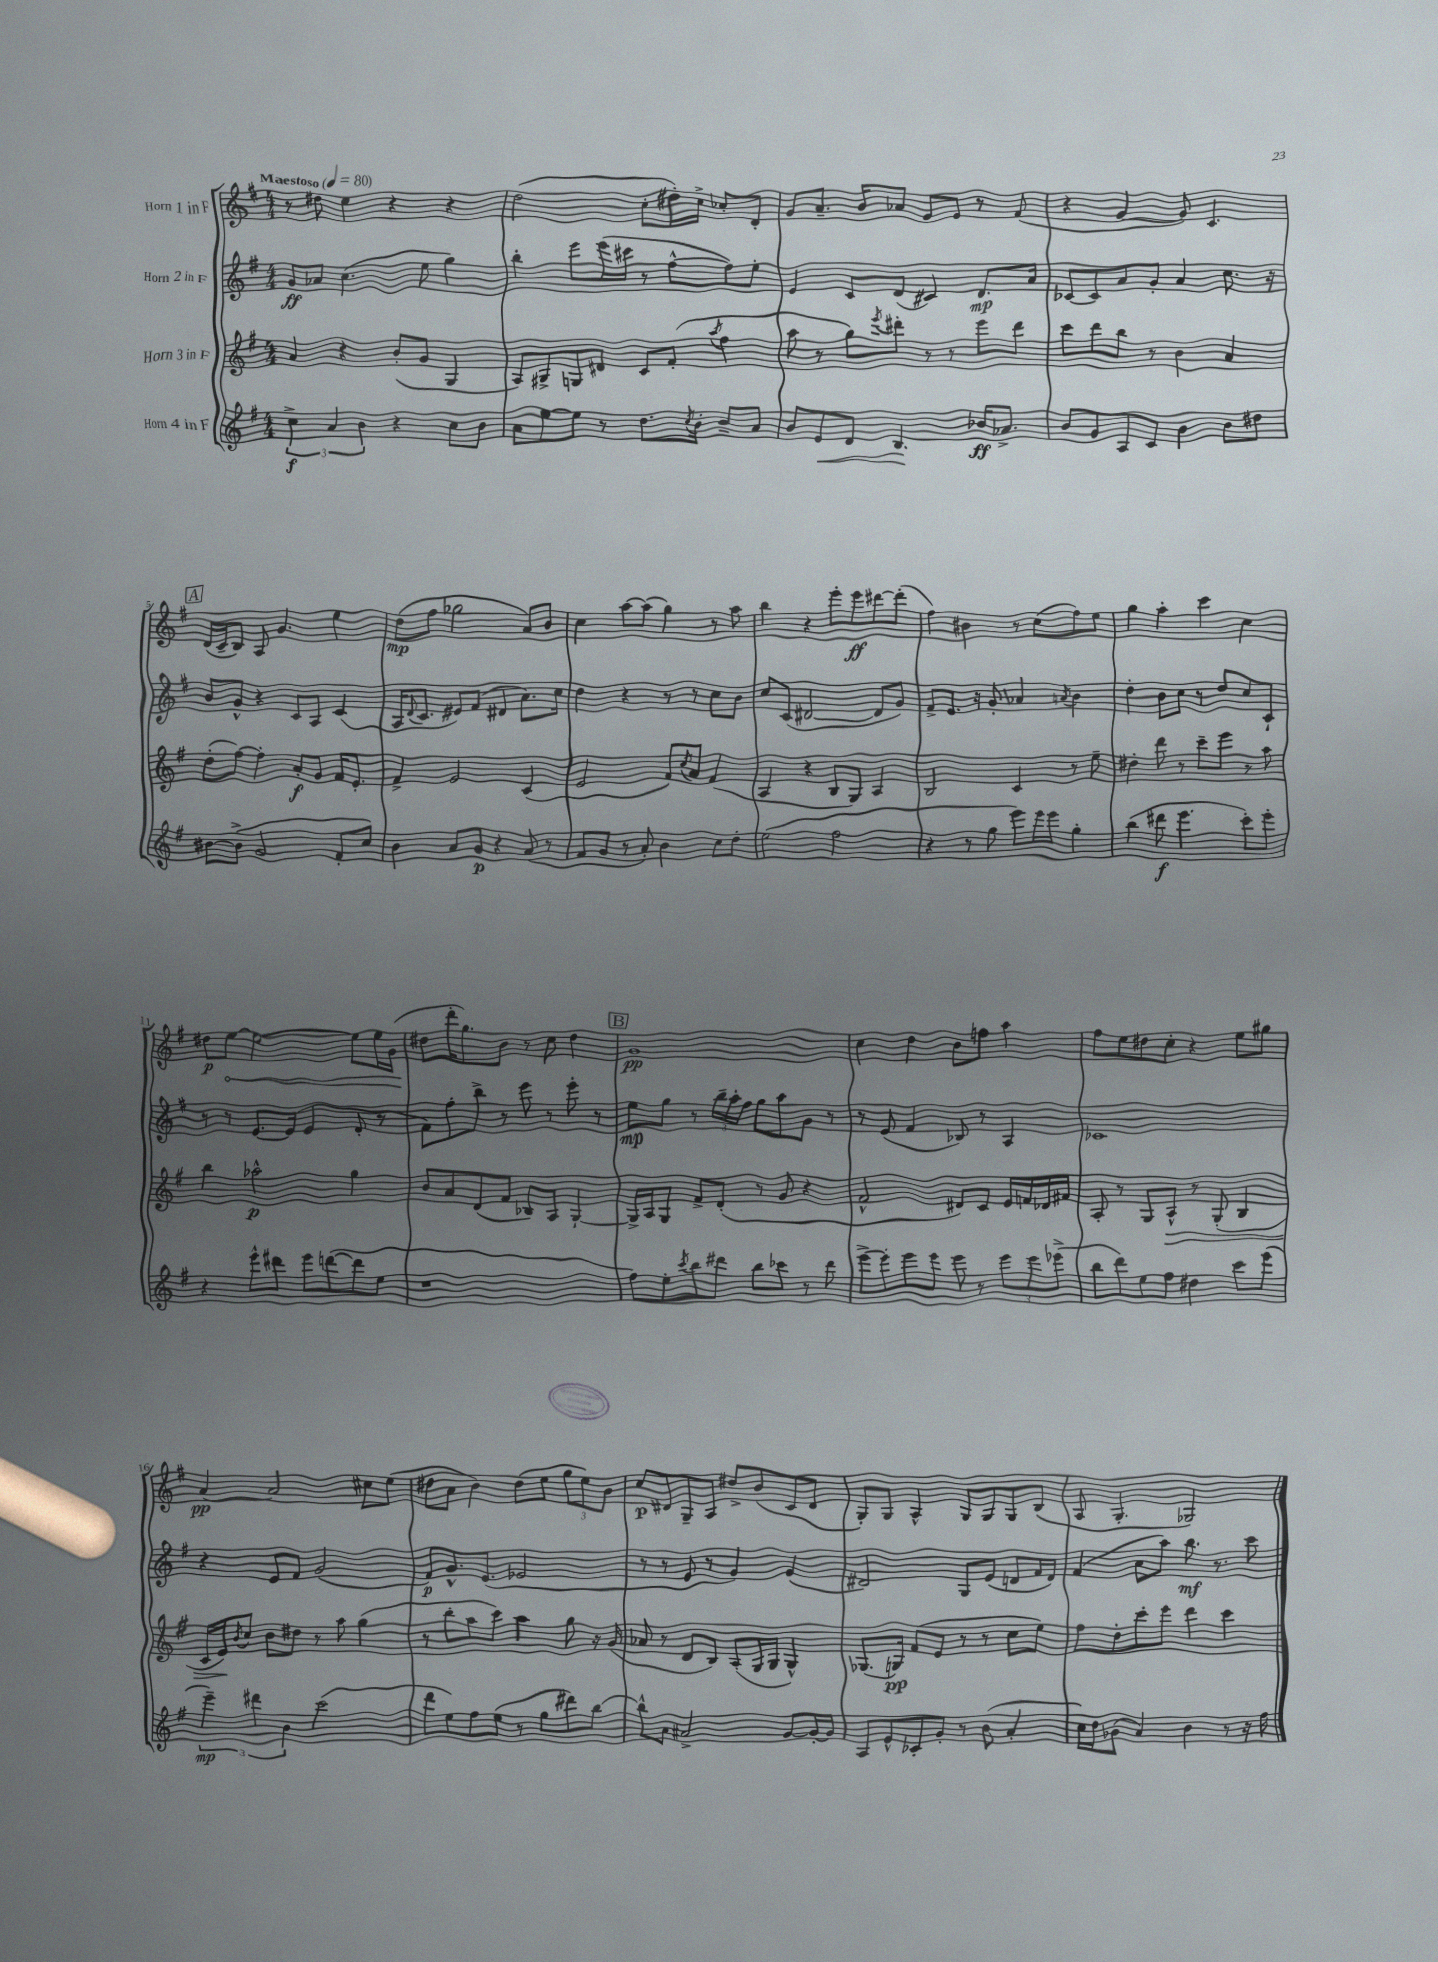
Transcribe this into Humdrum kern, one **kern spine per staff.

**kern	**dynam	**kern	**dynam	**kern	**dynam	**kern	**dynam
*part4	*part4	*part3	*part3	*part2	*part2	*part1	*part1
*staff4	*staff4	*staff3	*staff3	*staff2	*staff2	*staff1	*staff1
*I"Horn 4 in F	*	*I"Horn 3 in F	*	*I"Horn 2 in F	*	*I"Horn 1 in F	*
*clefG2	*	*clefG2	*	*clefG2	*	*clefG2	*
*k[f#]	*	*k[f#]	*	*k[f#]	*	*k[f#]	*
*M4/4	*	*M4/4	*	*M4/4	*	*M4/4	*
*MM80	*	*MM80	*	*MM80	*	*MM80	*
=1	=1	=1	=1	=1	=1	=1	=1
!	!	!	!	!	!	!LO:TX:a:B:t=Maestoso	!
6cc^\	f	4a/	.	8g/L	ff	8r	.
.	.	.	.	8a-X/J	.	8dd#X\	.
6a/	.	.	.	.	.	.	.
.	.	4r	.	(4.cc\	.	4ee\	.
6b\	.	.	.	.	.	.	.
4r	.	(8b'/L	.	.	.	4r	.
.	.	8g/J	.	8ee\	.	.	.
8cc\L	.	4G/	.	4gg\)	.	4r	.
8b\J	.	.	.	.	.	.	.
=2	=2	=2	=2	=2	=2	=2	=2
8a\L	.	8A/L)	.	4bb'\	.	(2dd\	.
[8ee\	.	8G#X^/	.	.	.	.	.
8ee\J]	.	8Gn/	.	8eee\L	.	.	.
8r	.	8d#X/J	.	(16eee\L	.	.	.
.	.	.	.	16ccc#X\JJ	.	.	.
8.dd\L	.	8c/L	.	8r	.	8cc'\L	.
.	.	(8f#'/J	.	[8ff#^^\L	.	16dd#X'\L)	.
8qcc/	.	.	.	.	.	.	.
16b'\Jk	.	.	.	.	.	16cc^\JJ	.
.	.	8qaa/	.	.	.	.	.
8b~/L	.	4ff#\	.	8ff#\])	.	8cc-X'/L	.
8a/J	.	.	.	8ee'\J	.	8d'/J	.
=3	=3	=3	=3	=3	=3	=3	=3
8b/L	.	8aa\	.	4e/	.	8g/L	.
!	!LO:HP:b	!	!	!	!	!	!
8e/	<	8r	.	.	.	8.a~/J	.
8d/J	.	8gg\L)	.	8c/L	.	.	.
.	.	.	.	.	.	16b/KL	.
.	.	8qeee/	.	.	.	.	.
4.B/	.	8ddd#X'\J	.	(8d/J	.	8a-X/J	.
.	.	8r	.	4c#X/)	.	8g/L	.
.	.	8r	.	.	.	8e/J	.
16b-X/KL	[ ff	8eee\L	.	8.d/L	mp	8r	.
8.a-X^/J	.	.	.	.	.	.	.
.	.	8ddd#\J	.	.	.	(8f#/	.
.	.	.	.	16a/Jk	.	.	.
=4	=4	=4	=4	=4	=4	=4	=4
8b/L	.	8ccc\L	.	[8c-X/L	.	4r	.
8g/	.	8ddd\	.	8c-/]	.	.	.
8A/	.	8bb\J	.	8a/	.	[4g/	.
8c/J	.	8r	.	8g'/J	.	.	.
4b\	.	4b\	.	4a/	.	8g/])	.
.	.	.	.	.	.	4.c/	.
8b\L	.	4a/	.	8.cc\	.	.	.
8dd#X\J	.	.	.	.	.	.	.
.	.	.	.	16r	.	.	.
!!LO:LB:g=z
!!LO:REH:place=s1:t=A
=5	=5	=5	=5	=5	=5	=5	=5
[8b#X\L	.	(8dd'\L	.	8b/L	.	(16d/LL	.
.	.	.	.	.	.	16c~/J	.
(8b#^\J]	.	[8ff#\J)	.	8g^^/J	.	8B/J)	.
2g/	.	4ff#'\]	.	4r	.	8A/	.
.	.	.	.	.	.	4.g/	.
.	.	8a'/L	f	8c/L	.	.	.
.	.	8g/J	.	8A/J	.	.	.
8f#'/L	.	16f#/KL	.	(4c/	.	4ee\	.
.	.	8.e'/J	.	.	.	.	.
8cc/J)	.	.	.	.	.	.	.
=6	=6	=6	=6	=6	=6	=6	=6
4b\	.	4f#^/	.	16A/KL	.	(8dd\L	mp
.	.	.	.	8qqd/	.	.	.
.	.	.	.	8.c/J	.	.	.
.	.	.	.	.	.	8ff#\J	.
8a/L	.	2e/	.	8e#X/L)	.	2gg-X\	.
8g/J	p	.	.	(8f#/J	.	.	.
4r	.	.	.	4d#X/	.	.	.
(8a/	.	(4c/	.	8.a\L)	.	8a/L)	.
8r	.	.	.	.	.	8b/J	.
.	.	.	.	16cc\Jk	.	.	.
=7	=7	=7	=7	=7	=7	=7	=7
8f#/L	.	2e/	.	4dd\	.	4cc\	.
8g/J	.	.	.	.	.	.	.
8r	.	.	.	4r	.	[8aa\L	.
8a'/)	.	.	.	.	.	(8aa\J]	.
4b\	.	8f#/L)	.	8r	.	4gg\)	.
.	.	8qcc/	.	.	.	.	.
.	.	8a/J	.	8r	.	.	.
8cc\L	.	(4f#/	.	8cc\L	.	8r	.
8dd'\J	.	.	.	8b\J	.	8aa\	.
=8	=8	=8	=8	=8	=8	=8	=8
(2ee\	.	4A/	.	8cc/L	.	4bb\	.
.	.	.	.	(8c/J	.	.	.
.	.	4r	.	[2d#X/	.	4r	.
2ff#\	.	8B/L	.	.	.	8eee'\L	.
.	.	8G/J)	.	.	.	8eee\	ff
.	.	4A/	.	8d#/L]	.	[8ddd#X\	.
.	.	.	.	8g/J)	.	(8ddd#'\J]	.
=9	=9	=9	=9	=9	=9	=9	=9
4r	.	2B/	.	8f#^/L	.	4ff#\)	.
.	.	.	.	8.e/J	.	.	.
8r	.	.	.	.	.	4b#X\	.
.	.	.	.	16r	.	.	.
8gg\	.	.	.	8g'/	.	.	.
8eee\L)	.	4c/	.	4a-X/	.	8r	.
16eee\L	.	.	.	.	.	(8cc\L	.
16eee\JJ	.	.	.	.	.	.	.
.	.	.	.	8qan/	.	.	.
4gg'\	.	8r	.	4b\	.	8ff#\)	.
.	.	8ee~\	.	.	.	8ee\J	.
=10	=10	=10	=10	=10	=10	=10	=10
(4bb\	.	4dd#X'\	.	4dd'\	.	4gg\	.
8ddd#X\	f	8ddd\	.	8b\L	.	4aa'\	.
4.eee\	.	8r	.	8cc\J	.	.	.
.	.	8ccc~\L	.	8r	.	4ccc\	.
.	.	8eee\J	.	8dd/L	.	.	.
8ccc'\L)	.	8r	.	8cc/	.	4cc\	.
8eee'\J	.	8aa\	.	8c`/J	.	.	.
!!LO:LB:g=z
=11	=11	=11	=11	=11	=11	=11	=11
4r	.	4bb\	.	8r	.	8dd#X\L	p
!	!	!	!	!	!	!	!LO:HP:b
.	.	.	.	8r	.	[8ee\J	<
8eee^^\L	.	2aa-X^^\	p	[8.e/L	.	2ee\_	.
8ddd#X\J	.	.	.	.	.	.	.
.	.	.	.	(16e/Jk]	.	.	.
8eee\L	.	.	.	4e/	.	.	.
([8dddn\	.	.	.	.	.	.	.
8ddd\]	.	4gg\	.	8d'/	.	8ee\L]	.
8ee\J	.	.	.	8r	.	16ee\L	.
.	.	.	.	.	.	(16g\JJ	.
.	.	.	.	.	.	.	[
=12	=12	=12	=12	=12	=12	=12	=12
1r	.	8b/L	.	8f#\L)	.	8dd#X\L	.
.	.	8a/	.	8ff#'\	.	16ddd'\K	.
.	.	.	.	.	.	8.gg\)	.
.	.	(8d/	.	8bb^\J	.	.	.
.	.	8f#/J	.	8r	.	8b\J	.
.	.	8B-X/L)	.	8eee\	.	8r	.
.	.	8A/J	.	8r	.	8cc\	.
.	.	[4G`/	.	8eee'\	.	4dd#\	.
.	.	.	.	8r	.	.	.
!!LO:REH:place=s1:t=B
=13	=13	=13	=13	=13	=13	=13	=13
8ff#\L)	.	16G^/LL]	.	8ee\L	mp	1g	pp
.	.	16A/J	.	.	.	.	.
8ee'\	.	8G/J	.	8gg\J	.	.	.
8qccc/	.	.	.	.	.	.	.
8bb\	.	8f#^/L	.	8r	.	.	.
8ddd#X\J	.	(8d'/J	.	24bb~\LL	.	.	.
.	.	.	.	24aa'\	.	.	.
.	.	.	.	24ff#\JJ	.	.	.
8bb\L	.	8r	.	8gg\L	.	.	.
8ccc-X\J	.	8g/	.	8aa\	.	.	.
8r	.	4r	.	8g\J	.	.	.
8ddd#\	.	.	.	8r	.	.	.
=14	=14	=14	=14	=14	=14	=14	=14
[8eee^\L	.	2f#^^/	.	8r	.	4cc\	.
8eee'\]	.	.	.	(8e/	.	.	.
8eee\	.	.	.	4f#/	.	4dd\	.
8eee\J	.	.	.	.	.	.	.
8eee\	.	8d#X/L)	.	8B-X/)	.	8b\L	.
8r	.	8c/J	.	8r	.	8ffn\J	.
12eee\L	.	16e/LL	.	4A/	.	4aa\	.
.	.	16fn/	.	.	.	.	.
12eee\	.	.	.	.	.	.	.
.	.	16d-X/	.	.	.	.	.
(12eee-X^\J	.	.	.	.	.	.	.
.	.	16f#X/JJ	.	.	.	.	.
=15	=15	=15	=15	=15	=15	=15	=15
8bb\L	.	8A'/	.	1c-X	.	8ff#\L	.
8ddd\)	.	8r	.	.	.	8ee\	.
8ee\	.	8G/L	.	.	.	8dd#X\	.
!	!	!	!LO:HP:b	!	!	!	!
8ff#\J	.	8A^^/J	>	.	.	8cc'\J	.
4dd#X\	.	8r	.	.	.	4r	.
.	.	(8G'/	.	.	.	.	.
8ccc\L	.	4B/	.	.	.	8ee\L	.
(8eee\J	.	.	.	.	.	8gg#X\J	.
!!LO:LB:g=z
=16	=16	=16	=16	=16	=16	=16	=16
6eee~\)	mp	16c/LL	.	4r	.	[4a/	pp
.	.	16e/J)	.	.	.	.	.
.	.	8qb/	.	.	.	.	.
.	.	8cc/J	]	.	.	.	.
6ddd#X\	.	.	.	.	.	.	.
.	.	8b\L	.	8e/L	.	2a/]	.
6b\	.	.	.	.	.	.	.
.	.	8dd#X\J	.	8f#/J	.	.	.
(2ccc\	.	8r	.	(2g/	.	.	.
.	.	8aa\	.	.	.	.	.
.	.	(4gg\	.	.	.	8cc#X\L	.
.	.	.	.	.	.	(8ee\J	.
=17	=17	=17	=17	=17	=17	=17	=17
8ddd\L	.	8r	.	8f#/L)	p	8dd#X\L	.
8ee\)	.	8bb'\L	.	8.g^^/	.	8a\J	.
8ff#\	.	8aa\	.	.	.	4b\)	.
.	.	.	.	(8.e/J	.	.	.
(8ee\J	.	8ccc\J)	.	.	.	.	.
8r	.	4aa\	.	2e-X/	.	(8dd#\L	.
8gg\L	.	.	.	.	.	8ee\J	.
8ddd#X\)	.	8gg\	.	.	.	12gg\L	.
.	.	.	.	.	.	12ee\)	.
[8bb\J	.	16r	.	.	.	.	.
.	.	.	.	.	.	12b\J	.
.	.	(16g/	.	.	.	.	.
=18	=18	=18	=18	=18	=18	=18	=18
8bb^^\L]	.	8a-X/	.	8r	.	8cc/L	p
8a\J	.	8r	.	8r	.	8d#X/	.
2a#X^/	.	8d/L	.	8e/	.	8G~/	.
.	.	8B/J)	.	8r	.	8A/J	.
.	.	(8A'/L	.	4g/)	.	8dd#X^/L	.
.	.	16G/L	.	.	.	(8b/	.
.	.	16G/JJ	.	.	.	.	.
[8g/L	.	4G^^/)	.	(4e/	.	8c/	.
16g'/L_	.	.	.	.	.	8d#/J	.
16g/JJ]	.	.	.	.	.	.	.
=19	=19	=19	=19	=19	=19	=19	=19
8A/L	.	(8.G-X/L	.	2d#X/)	.	8G'/L)	.
8e^^/	.	.	.	.	.	8G/J	.
.	.	16Gn/Jk)	pp	.	.	.	.
8c-X'/	.	(8f#/L	.	.	.	4A^^/	.
8g'/J	.	8e/J	.	.	.	.	.
8r	.	8r	.	8G/L	.	8G/L	.
(8b\	.	8r	.	(8e/J	.	8G/	.
4a'/	.	8cc\L	.	8dn/L	.	8G/	.
.	.	8ee\J)	.	16f#/L	.	(8B/J	.
.	.	.	.	16d/JJ)	.	.	.
=20	=20	=20	=20	=20	=20	=20	=20
16cc\LL)	.	8ff#\L	.	(4f#/	.	8A/	.
16dd\J	.	.	.	.	.	.	.
(8g-X\J	.	8dd'\	.	.	.	4.G'/	.
4a/)	.	8ccc'\	.	8a\L	.	.	.
.	.	8eee\J	.	8aa\J)	.	.	.
4b\	.	4ddd\	.	8.bb\	mf	2G-X/)	.
.	.	.	.	8.r	.	.	.
8r	.	4ccc\	.	.	.	.	.
16r	.	.	.	8ccc\	.	.	.
16ff#\	.	.	.	.	.	.	.
==	==	==	==	==	==	==	==
*-	*-	*-	*-	*-	*-	*-	*-
